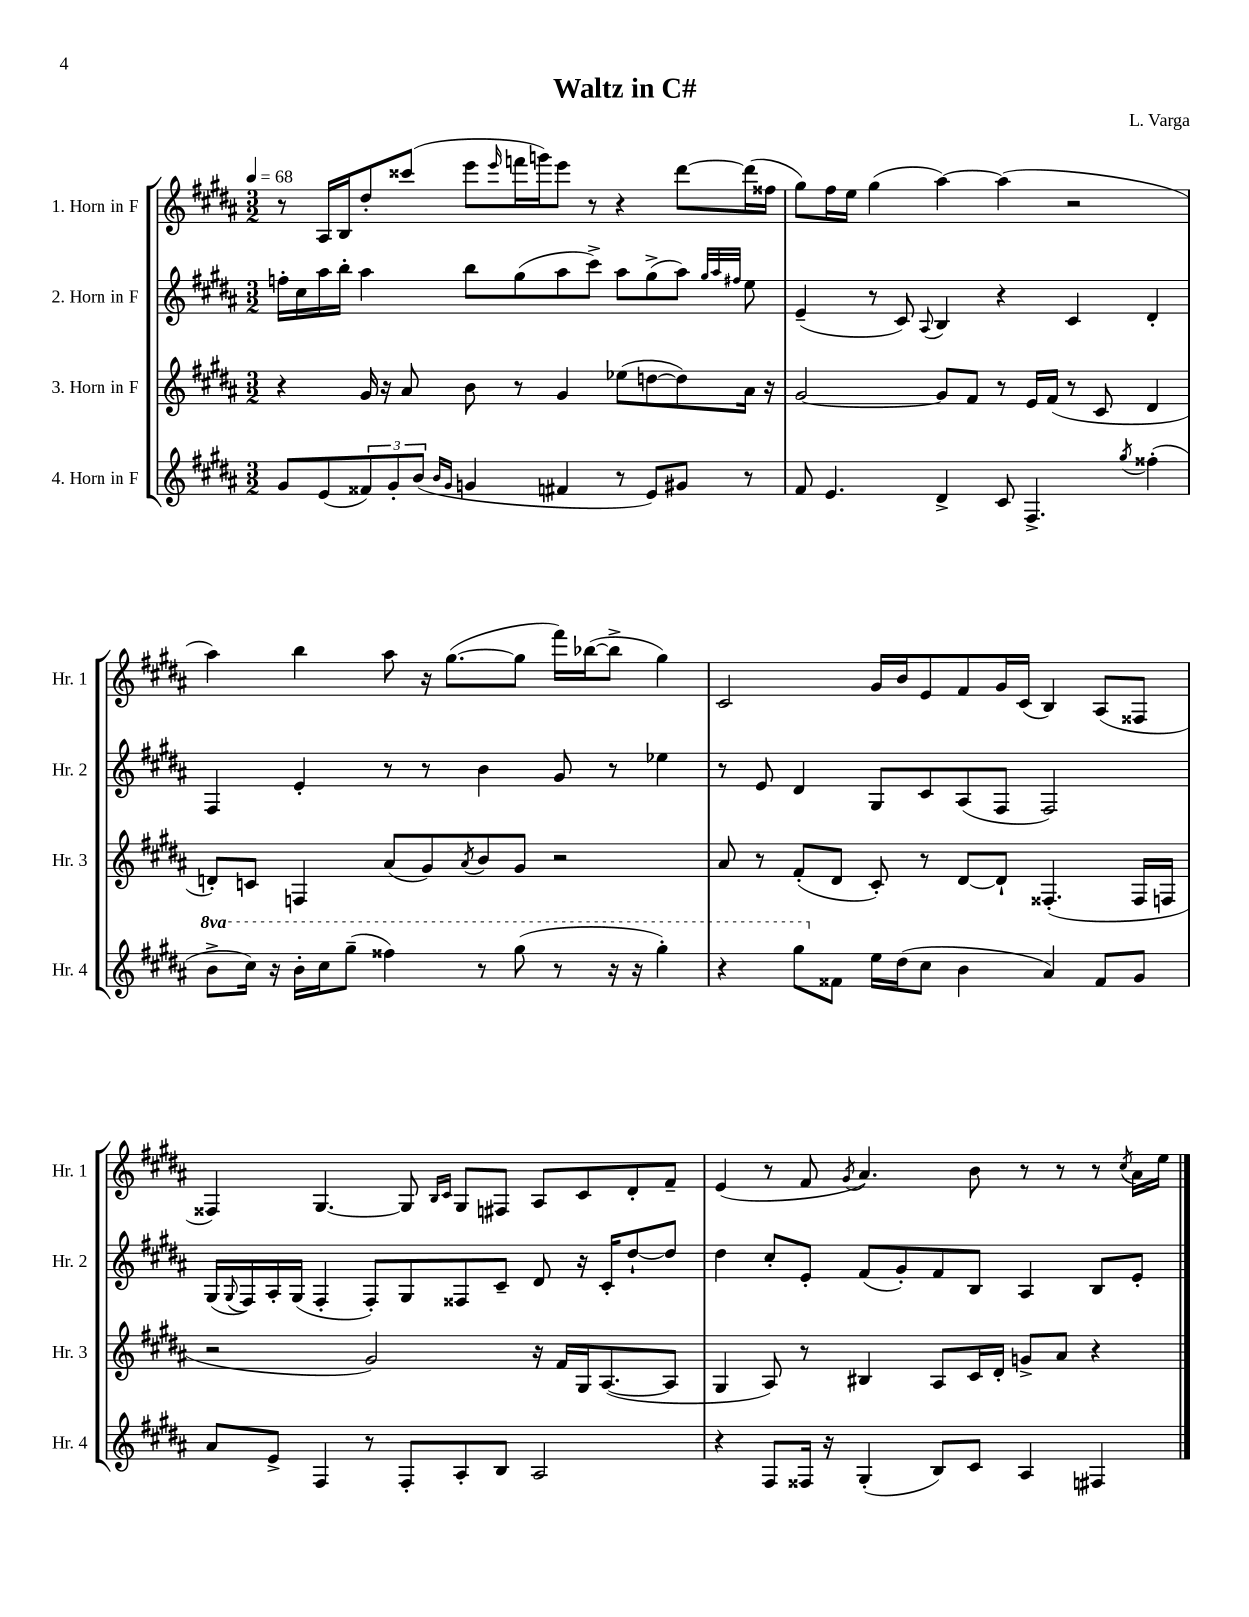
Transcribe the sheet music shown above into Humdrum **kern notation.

**kern	**kern	**kern	**kern
*part4	*part3	*part2	*part1
*staff4	*staff3	*staff2	*staff1
*I"4. Horn in F	*I"3. Horn in F	*I"2. Horn in F	*I"1. Horn in F
*I'Hr. 4	*I'Hr. 3	*I'Hr. 2	*I'Hr. 1
*clefG2	*clefG2	*clefG2	*clefG2
*k[f#c#g#d#a#]	*k[f#c#g#d#a#]	*k[f#c#g#d#a#]	*k[f#c#g#d#a#]
*M3/2	*M3/2	*M3/2	*M3/2
*MM68	*MM68	*MM68	*MM68
=1	=1	=1	=1
8g#/L	4r	16ffn'\LL	8r
.	.	16cc#\	.
(8e/	.	16aa#\	16A#/LL
.	.	16bb'\JJ	16B/J
12f##X/)	16g#/	4aa#\	8dd#'/
.	16r	.	.
12g#'/	.	.	.
.	8a#/	.	(8ccc##X/J
(12b/J	.	.	.
16qqb/LL	.	.	.
16qqg#/JJ	.	.	.
4gn/	8b\	8bb\L	8eee\L
.	.	.	16qqeee/
.	8r	(8gg#\	16fffn\L
.	.	.	16gggn\J)
4f#X/	4g#/	8aa#\	8eee\J
.	.	8ccc#^\J)	8r
8r	(8ee-X\L	8aa#\L	4r
8e/L)	[8ddn\	(8gg#^\	.
8g#X/J	8dd\])	8aa#\J)	[8ddd#\L
.	.	32qqgg#/LLL	.
.	.	32qqaa#/	.
.	.	32qqff#X/JJJ	.
8r	16a#\Jk	8ee\	(16ddd#\L]
.	16r	.	16ff##X\JJ
=2	=2	=2	=2
8f#/	[2g#/	(4e~/	8gg#\L)
4.e/	.	.	16ff#\L
.	.	.	16ee\JJ
.	.	8r	(4gg#\
.	.	8c#/)	.
.	.	8qqA#/	.
4d#^/	8g#/L]	4B/	[4aa#\)
.	8f#/J	.	.
8c#/	8r	4r	(4aa#\]
4.F#^/	16e/LL	.	.
.	(16f#/JJ	.	.
.	8r	4c#/	2r
.	8c#/	.	.
8qgg#/	.	.	.
(4ff##X'\	4d#/	4d#'/	.
!!LO:LB:g=z
=3	=3	=3	=3
*8va	*	*	*
8bb^\L	8dn'/L)	4F#/	4aa#\)
16ccc#\Jk)	8cn/J	.	.
16r	.	.	.
16bb'\LL	4Fn/	4e'/	4bb\
16ccc#\J	.	.	.
(8ggg#~\J	.	.	.
4fff##X\)	(8a#/L	8r	8aa#\
.	8g#/)	8r	16r
.	.	.	([8.gg#\L
.	8qa#/	.	.
8r	8b/	4b\	.
(8ggg#\	8g#/J	.	8gg#\J]
8r	2r	8g#/	16fff#\LL)
.	.	.	([16bb-X\J
16r	.	8r	8bb-^\J]
16r	.	.	.
4ggg#'\)	.	4ee-X\	4gg#\)
=4	=4	=4	=4
4r	8a#/	8r	2c#/
.	8r	8e/	.
8ggg#\L	(8f#'/L	4d#/	.
*X8va	*	*	*
8f##X\J	8d#/J	.	.
16ee\LL	8c#'/)	8G#/L	16g#/LL
(16dd#\J	.	.	16b/J
8cc#\J	8r	8c#/	8e/
4b\	[8d#/L	(8A#/	8f#/
.	8d#`/J]	8F#/J	16g#/L
.	.	.	(16c#/JJ
4a#/)	(4.F##X'/	2F#/)	4B/)
8f##/L	.	.	(8A#/L
8g#/J	16F##/LL	.	8F##X/J
.	16Fn/JJ	.	.
!!LO:LB:g=z
=5	=5	=5	=5
8a#/L	2r	(16G#/LL	4F##X/)
.	.	8qqG#/	.
.	.	16F#/)	.
8e^/J	.	16A#'/	.
.	.	(16G#/JJ	.
4F#/	.	4F#'/	[4.G#/
8r	2g#/)	8F#'/L)	.
8F#'/L	.	8G#/	8G#/]
.	.	.	16qqB/LL
.	.	.	16qqc#/JJ
8A#'/	.	8F##X/	8G#/L
8B/J	.	8c#~/J	8F#X/J
2A#/	16r	8d#/	8A#/L
.	16f#/LL	.	.
.	16G#/J	16r	8c#/
.	([8.A#/	16c#'/KL	.
.	.	[8dd#`/	8d#'/
.	8A#/J]	8dd#/J]	8f#~/J
=6	=6	=6	=6
4r	4G#/	4dd#\	(4e/
8F#/L	8A#/)	8cc#'/L	8r
16F##X/Jk	8r	8e'/J	8f#/
16r	.	.	.
.	.	.	8qg#/
(4G#'/	4B#X/	(8f#/L	4.a#/)
.	.	8g#'/)	.
8B/L)	8A#/L	8f#/	.
8c#/J	16c#/L	8B/J	8b\
.	16d#'/JJ	.	.
4A#/	8gn^/L	4A#/	8r
.	8a#/J	.	8r
4F#X/	4r	8B/L	8r
.	.	.	8qcc#/
.	.	8e'/J	16a#\LL
.	.	.	16ee\JJ
==	==	==	==
*-	*-	*-	*-
